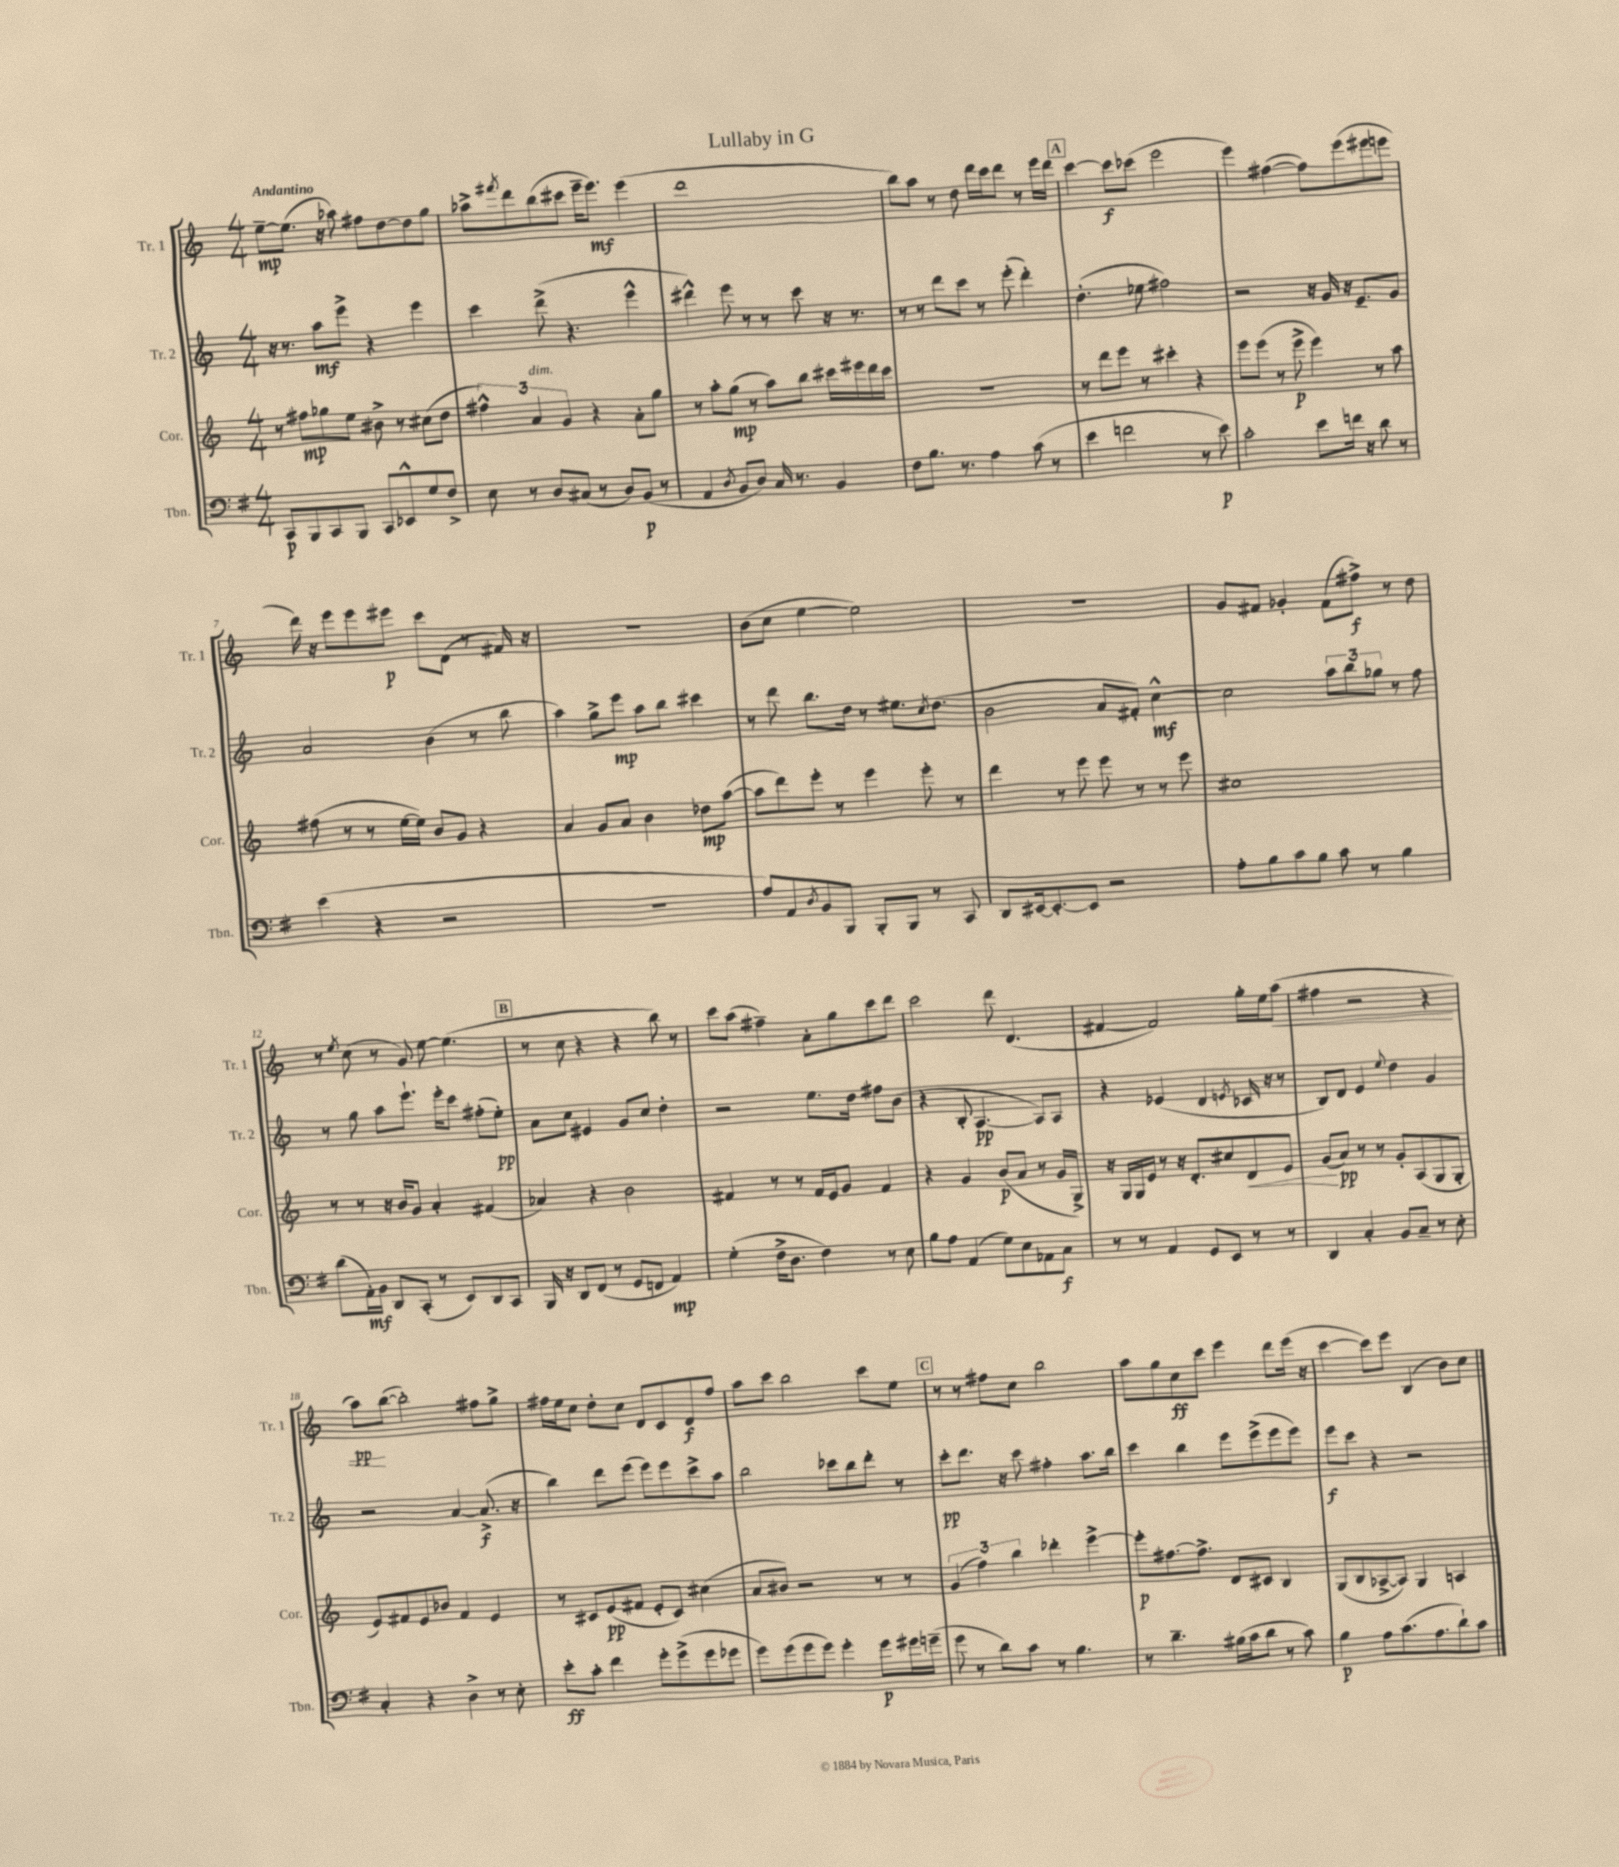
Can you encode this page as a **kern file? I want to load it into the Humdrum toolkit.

**kern	**dynam	**kern	**dynam	**kern	**dynam	**kern	**dynam
*part4	*part4	*part3	*part3	*part2	*part2	*part1	*part1
*staff4	*staff4	*staff3	*staff3	*staff2	*staff2	*staff1	*staff1
*I"Tbn.	*	*I"Cor.	*	*I"Tr. 2	*	*I"Tr. 1	*
*I'Tbn.	*	*I'Cor.	*	*I'Tr. 2	*	*I'Tr. 1	*
*clefF4	*	*clefG2	*	*clefG2	*	*clefG2	*
*k[f#]	*	*k[]	*	*k[]	*	*k[]	*
*M4/4	*	*M4/4	*	*M4/4	*	*M4/4	*
=1	=1	=1	=1	=1	=1	=1	=1
!	!	!	!	!	!	!LO:TX:a:B:t=Andantino	!
8CC/L	p	8r	.	16r	.	[8ee~\L	mp
.	.	.	.	8.r	.	.	.
8BBB/	.	8ff#X\L	mp	.	.	(8.ee\J]	.
8CC/	.	8gg-X\	.	8aa\L	mf	.	.
.	.	.	.	.	.	16r	.
8BBB/J	.	8ee\J	.	8eee^\J	.	8aa-X\)	.
8CC/L	.	8b#X^\	.	4r	.	8ff#X\L	.
8EE-X^^/	.	8r	.	.	.	[8dd\	.
8G/	.	(8cc#X\L	.	4eee\	.	8dd\]	.
8F#^/J	.	8dd\J	.	.	.	8gg\J	.
=2	=2	=2	=2	=2	=2	=2	=2
8E\	.	6ff#X^^\)	.	4ccc\	.	8aa-X^\L	.
.	.	.	.	.	.	8qfff#X/	.
8r	.	.	.	.	.	8ddd\	.
!	!	!LO:TX:a:i:t=dim.	!	!	!	!	!
.	.	6a/	.	.	.	.	.
8D/L	.	.	.	(8ddd^\	.	(8bb\	.
.	.	6g/	.	.	.	.	.
(8C#X/J	.	.	.	4.r	.	8ccc#X\J	.
8r	.	4r	.	.	.	16eee~\KL	.
.	.	.	.	.	.	8.eee\J)	mf
8D/L)	.	.	.	.	.	.	.
(8BB/J	p	8a'\L	.	4eee^^\	.	(4eee\	.
8r	.	8gg\J	.	.	.	.	.
=3	=3	=3	=3	=3	=3	=3	=3
4AA/	.	8r	.	4ddd#X^^\)	.	1ddd	.
.	.	8aa'\L	.	.	.	.	.
8qD/	.	.	.	.	.	.	.
8BB/L	.	(8gg\J	mp	8eee\	.	.	.
8D/J)	.	8r	.	8r	.	.	.
16C/	.	8aa\L)	.	8r	.	.	.
8.r	.	.	.	.	.	.	.
.	.	8bb\J	.	8ccc\	.	.	.
4BB/	.	16ccc#X\LL	.	16r	.	.	.
.	.	16eee#X\	.	8.r	.	.	.
.	.	16ddd\	.	.	.	.	.
.	.	16ccc#\JJ	.	.	.	.	.
=4	=4	=4	=4	=4	=4	=4	=4
8F#\L	.	1r	.	8r	.	8bb\L)	.
8.B\J	.	.	.	8r	.	8aa\J	.
.	.	.	.	8ddd\L	.	8r	.
8.r	.	.	.	.	.	.	.
.	.	.	.	8ccc\J	.	8dd\	.
4A\	.	.	.	8r	.	16ddd\LL	.
.	.	.	.	.	.	16ccc\J	.
.	.	.	.	(8eee'\	.	8ddd\J	.
(8c\	.	.	.	4ddd'\)	.	8r	.
8r	.	.	.	.	.	16eee\LL	.
.	.	.	.	.	.	16ddd\JJ	.
!!LO:REH:place=s1:t=A
=5	=5	=5	=5	=5	=5	=5	=5
4e\	.	8r	.	(4.dd'\	.	[4ccc\	.
.	.	8ddd\L	.	.	.	.	.
2fn\	.	8eee\J	.	.	.	8ccc\L]	f
.	.	8r	.	8ee-X\	.	(8ccc-X\J	.
.	.	4ccc#X'\	.	2ff#X\)	.	2eee\	.
8r	.	4r	.	.	.	.	.
8e\)	p	.	.	.	.	.	.
=6	=6	=6	=6	=6	=6	=6	=6
2c'\	.	8eee\L	.	2r	.	4eee\)	.
.	.	(8eee\J	.	.	.	.	.
.	.	8r	.	.	.	([4ff#X\	.
.	.	8eee^\	p	.	.	.	.
8e\L	.	4eee\)	.	16r	.	8ff#\L])	.
.	.	.	.	16g/	.	.	.
16fn\Jk	.	.	.	16r	.	(8eee\	.
16r	.	.	.	8.e~/L	.	.	.
8d\	.	8r	.	.	.	8eee#X\	.
8r	.	8aa\	.	8g/J	.	8eeen\J	.
!!LO:LB:g=z
=7	=7	=7	=7	=7	=7	=7	=7
(4e\	.	(8ff#X\	.	2a/	.	16ddd\)	.
.	.	.	.	.	.	16r	.
.	.	8r	.	.	.	8eee\L	.
4r	.	8r	.	.	.	8eee\	.
.	.	[16ee\LL	.	.	.	8eee#X\J	p
.	.	16ee\JJ])	.	.	.	.	.
2r	.	8b/L	.	(4b\	.	8ccc\L	.
.	.	8g/J	.	.	.	(8d\J	.
.	.	4r	.	8r	.	8r	.
.	.	.	.	8bb\	.	16f#X/)	.
.	.	.	.	.	.	16r	.
=8	=8	=8	=8	=8	=8	=8	=8
1r	.	4a/	.	4aa\)	.	1r	.
.	.	8g/L	.	8gg^\L	.	.	.
.	.	8a/J	.	8eee\J	mp	.	.
.	.	4b\	.	8aa\L	.	.	.
.	.	.	.	8bb\J	.	.	.
.	.	8dd-X\L	mp	4ccc#X\	.	.	.
.	.	([8aa\J	.	.	.	.	.
=9	=9	=9	=9	=9	=9	=9	=9
8A/L)	.	8aa\L]	.	8r	.	(8b\L	.
8AA/	.	8ddd\)	.	8ddd\	.	8cc\J	.
8qD/	.	.	.	.	.	.	.
8BB/	.	8eee'\J	.	8.bb\L	.	[4ee\	.
8BBB/J	.	8r	.	.	.	.	.
.	.	.	.	16dd\Jk	.	.	.
8BBB'/L	.	4eee\	.	8r	.	2ee\])	.
8BBB/J	.	.	.	8.ee#X\L	.	.	.
8r	.	8eee'\	.	.	.	.	.
.	.	.	.	8qcc/	.	.	.
.	.	.	.	(8.dd\J	.	.	.
8CC/	.	8r	.	.	.	.	.
=10	=10	=10	=10	=10	=10	=10	=10
8DD/L	.	4ddd\	.	2b\	.	1r	.
[16EE#X/k	.	.	.	.	.	.	.
8.EE#'/_	.	.	.	.	.	.	.
.	.	8r	.	.	.	.	.
8EE#/J]	.	8eee\	.	.	.	.	.
2r	.	8eee\	.	8a/L	.	.	.
.	.	8r	.	8f#X'/J)	.	.	.
.	.	8r	.	[4cc^^\	mf	.	.
.	.	8eee\	.	.	.	.	.
=11	=11	=11	=11	=11	=11	=11	=11
8A'\L	.	1cc#X	.	2cc\]	.	8g/L	.
8B\	.	.	.	.	.	8f#X/J	.
8c\	.	.	.	.	.	4g-X'/	.
8B\J	.	.	.	.	.	.	.
8c\	.	.	.	12aa\L	.	(8f#\L	.
.	.	.	.	12bb\	.	.	.
8r	.	.	.	.	.	8ff#X^\J)	f
.	.	.	.	12gg-X\J	.	.	.
4B\	.	.	.	8r	.	8r	.
.	.	.	.	8ff\	.	8dd\	.
!!LO:LB:g=z
=12	=12	=12	=12	=12	=12	=12	=12
(8d\L	.	8r	.	8r	.	8r	.
.	.	.	.	.	.	8qee/	.
16AA'\L)	mf	8r	.	8gg\	.	(8cc\	.
16BB\JJ	.	.	.	.	.	.	.
8DD/L	.	16r	.	8aa\L	.	8r	.
.	.	16b/KL	.	.	.	.	.
(8CC'/J	.	8g/J	.	8.eee`\J	.	8g/)	.
8r	.	4a'/	.	.	.	[8ee\	.
.	.	.	.	16eee'\KL	.	.	.
8EE/L)	.	.	.	8ccc\J	.	(4.ee\]	.
8DD/	.	(4f#X/	.	(8ff#X'\L	.	.	.
8CC/J	.	.	.	8ee'\J)	pp	.	.
!!LO:REH:place=s1:t=B
=13	=13	=13	=13	=13	=13	=13	=13
16BBB/	.	4a-X/)	.	8a\L	.	8r	.
16r	.	.	.	.	.	.	.
8DD/L	.	.	.	8cc\J	.	8cc\	.
(8FF#/J	.	4r	.	4e#X/	.	4r	.
8r	.	.	.	.	.	.	.
8GG/L	.	2b\	.	8g/L	.	4r	.
8FFn/J	.	.	.	8cc/J	.	.	.
4AA/)	mp	.	.	4dd'\	.	8bb\)	.
.	.	.	.	.	.	8r	.
=14	=14	=14	=14	=14	=14	=14	=14
(4G'\	.	4f#X/	.	2r	.	8ccc\L	.
.	.	.	.	.	.	(8aa\J	.
16F#^\KL	.	8r	.	.	.	4ff#X~\)	.
8.D\J	.	.	.	.	.	.	.
.	.	8r	.	.	.	.	.
4F#\)	.	16f#/LL	.	8.ee\L	.	8a'\L	.
.	.	16e/J	.	.	.	.	.
.	.	8g/J	.	.	.	8gg\	.
.	.	.	.	16dd\Jk	.	.	.
8r	.	4f#/	.	8ff#X\L	.	8ccc\	.
8E\	.	.	.	(8b\J	.	8ddd\J	.
=15	=15	=15	=15	=15	=15	=15	=15
8B\L	.	4r	.	4r	.	2ccc\	.
8A\J	.	.	.	.	.	.	.
(4AA/	.	4g/	.	8B'/	.	.	.
.	.	.	.	[4.A/	pp	.	.
8G\L)	.	(8b/L	p	.	.	8ddd\	.
8E\	.	8a/J	.	.	.	(4.d/	.
8AA-X\	.	8r	.	8A/L])	.	.	.
8C\J	f	16g/LL	.	8A/J	.	.	.
.	.	16G^/JJ)	.	.	.	.	.
=16	=16	=16	=16	=16	=16	=16	=16
8r	.	16r	.	4r	.	[4f#X/	.
.	.	16G/LL	.	.	.	.	.
8r	.	16G/	.	.	.	.	.
.	.	16e/JJ	.	.	.	.	.
4AA/	.	8r	.	(4e-X/	.	2f#/])	.
.	.	16r	.	.	.	.	.
.	.	8.d'/L	.	.	.	.	.
8GG/L	.	.	.	4d/	.	.	.
8EE/J	.	8cc#X/	.	.	.	.	.
.	.	.	.	8qen/	.	.	.
!	!	!	!LO:HP:b	!	!	!	!
8r	.	8d/	<	16c-X/	.	16gg'\LL	.
.	.	.	.	16r	.	16ee\J	.
!	!	!	!	!	!	!	!LO:HP:b
8r	.	8e/J	.	8r	.	(8aa\J	<
=17	=17	=17	=17	=17	=17	=17	=17
4DD/	.	(8g/L	.	8B/L)	.	4ff#X\	.
.	.	8a/J)	[ pp	8d/J	.	.	.
4C'/	.	8r	.	4e/	.	2r	.
.	.	8r	.	.	.	.	.
.	.	.	.	8qqee/	.	.	.
8BB/L	.	8g'/L	.	4dd\	.	.	.
8C~/J	.	(8A/	.	.	.	.	.
8r	.	8G/	.	4g/	.	4r	.
8E'\	.	8G'/J	.	.	.	.	.
!!LO:LB:g=z
=18	=18	=18	=18	=18	=18	=18	=18
4C'/	.	8e/L)	.	2r	.	8aa\L)	pp
.	.	8f#X/	.	.	.	([8bb\J	[
4r	.	8e/	.	.	.	2bb'\])	.
.	.	8b-X/J	.	.	.	.	.
4D^\	.	4f#/	.	[4a/	.	.	.
8r	.	4e/	.	(8.a^/]	f	8ff#X\L	.
8E'\	.	.	.	.	.	8gg^\J	.
.	.	.	.	16r	.	.	.
=19	=19	=19	=19	=19	=19	=19	=19
8e'\L	ff	8r	.	4bb\)	.	16ff#X\LL	.
.	.	.	.	.	.	16ee\J	.
8c'\J	.	8c#X/L	.	.	.	8cc\J	.
4f#\	.	(8e/	pp	8ddd\L	.	8dd'\L	.
.	.	8f#X/J	.	(8eee\J	.	8cc\J	.
8g'\L	.	8e'/L	.	8eee\L)	.	8d/L	.
(8g^\	.	8c#/J)	.	8eee\	.	8c/	.
8g\	.	(4cc#X\	.	8ccc^\	.	8d/	f
8g-X\J	.	.	.	8aa\J	.	8ff#/J	.
=20	=20	=20	=20	=20	=20	=20	=20
8g\L)	.	8a/L	.	2bb\	.	8aa\L	.
(8g\	.	8b#X/J)	.	.	.	8ccc\J	.
8g\	.	2r	.	.	.	2bb\	.
8g\J)	.	.	.	.	.	.	.
4g'\	.	.	.	8ccc-X\L	.	.	.
.	.	.	.	8bb\	.	.	.
8g\L	p	8r	.	8ddd'\J	.	8ccc\L	.
16g#X\L	.	8r	.	8r	.	8ee\J	.
(16gn~\JJ	.	.	.	.	.	.	.
!!LO:REH:place=s1:t=C
=21	=21	=21	=21	=21	=21	=21	=21
8g\	.	(6g/	.	8ccc'\L	pp	8r	.
8r	.	.	.	8.ddd\J	.	8r	.
.	.	6ff\)	.	.	.	.	.
8d\L)	.	.	.	.	.	8ff#X\L	.
.	.	.	.	16r	.	.	.
.	.	6bb\	.	.	.	.	.
8c\J	.	.	.	8ccc\	.	8cc\J	.
8r	.	4ddd-X'\	.	4ff#X'\	.	2bb\	.
4.B\	.	.	.	.	.	.	.
.	.	[4eee^\	.	8.aa\L	.	.	.
.	.	.	.	16bb\Jk	.	.	.
=22	=22	=22	=22	=22	=22	=22	=22
8r	.	8eee'\L]	p	4ccc\	.	8aa\L	.
4.d~\	.	[8.ff#X\	.	.	.	8gg\	.
.	.	.	.	4bb\	.	8cc\	ff
.	.	8.ff#^\J]	.	.	.	.	.
.	.	.	.	.	.	8ccc\J	.
(16B#X\LL	.	8d/L	.	8eee\L	.	4eee\	.
16c\J	.	.	.	.	.	.	.
8d\J	.	8c#X/J	.	(8eee^\	.	.	.
8r	.	4B/	.	8eee\	.	8ddd\L	.
8c\)	.	.	.	8eee\J)	.	(16eee\Jk	.
.	.	.	.	.	.	16r	.
=23	=23	=23	=23	=23	=23	=23	=23
4B\	p	(8G/L	.	8eee\L	f	[4ccc\	.
.	.	8B/	.	8ccc\J	.	.	.
8A\L	.	[8A-X^/	.	4r	.	8ccc\L])	.
(8.c\	.	8A-/J])	.	.	.	8eee\J	.
.	.	4G/	.	2r	.	(4B/	.
8.A\	.	.	.	.	.	.	.
8d`\)	.	4An/	.	.	.	8b\L)	.
8c\J	.	.	.	.	.	8cc\J	.
==	==	==	==	==	==	==	==
*-	*-	*-	*-	*-	*-	*-	*-
